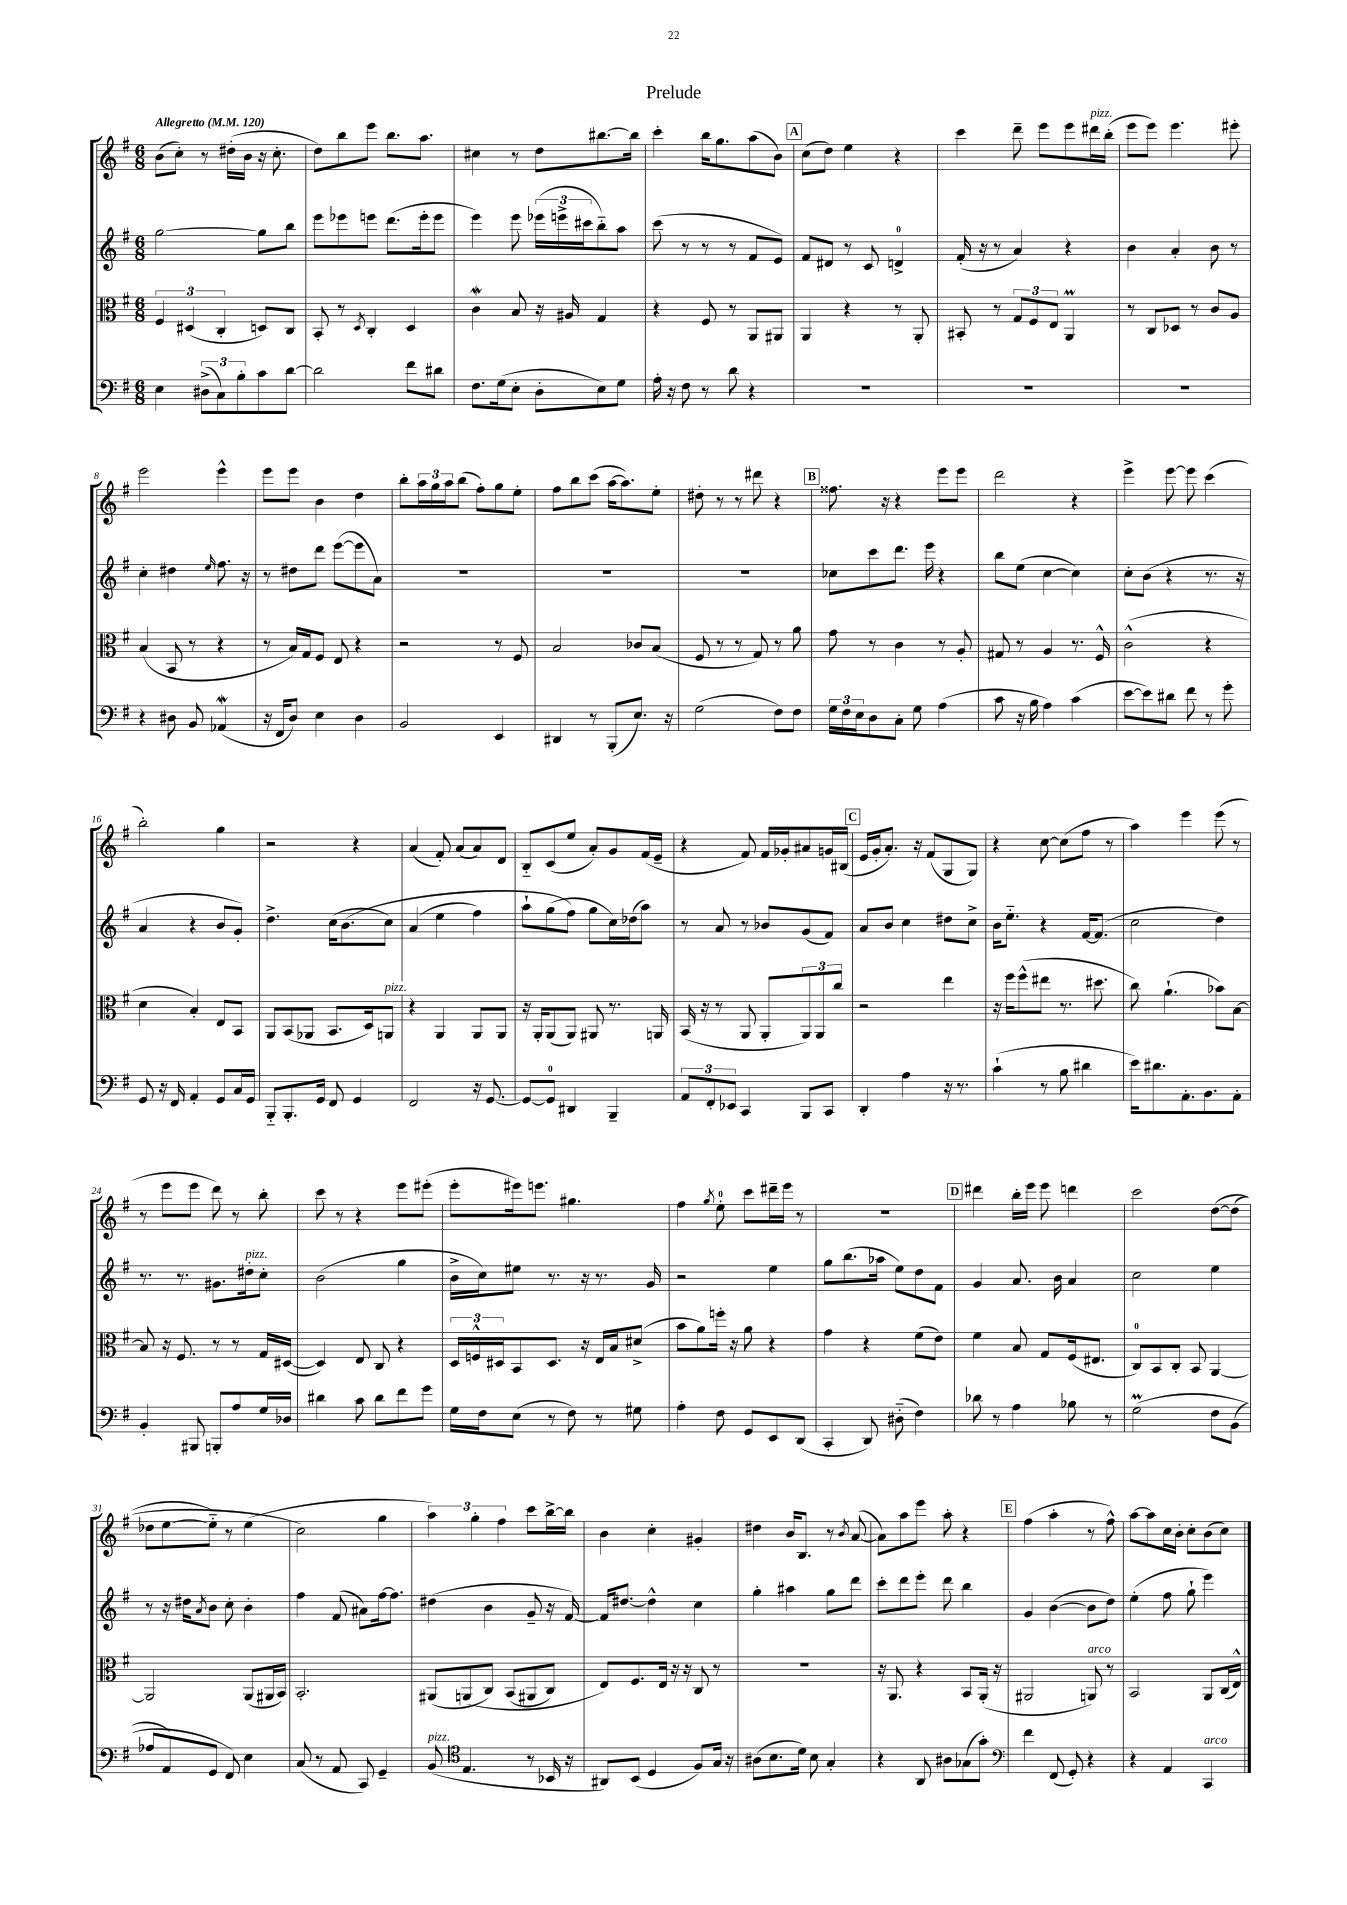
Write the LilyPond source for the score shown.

\header { title = "Prelude" }
<<
\new StaffGroup <<
\new Staff = "s0" {
    \clef treble \key g \major \numericTimeSignature \time 6/8 \tempo "Allegretto" 4 = 120
    b'8( c''8-.) r8 dis''16-.( b'16 r16 c''8.-. |
    d''8) b''8 e'''8 b''8. a''8. |
    cis''4 r8 d''8 bis''8.~ bis''16 |
    c'''4-. b''16 g''8. a''8( b'8) |
    \mark \markup { \box "A" } c''8( d''8) e''4 r4 |
    c'''4 d'''8-- e'''8 e'''8 dis'''16^\markup { \italic "pizz." } b''16-.( |
    e'''8 e'''8) e'''4. eis'''8-. |
    e'''2 e'''4-^ |
    e'''8 e'''8 b'4 d''4 |
    b''8-. \tuplet 3/2 { a''16 g''16 a''16 } b''8( fis''8-.) g''8 e''8-. |
    fis''8 b''8 c'''8( a''16~ a''8.) e''8-. |
    dis''8-. r8 r8 dis'''8 r4 |
    \mark \markup { \box "B" } fisis''8. r16 r4 e'''8 e'''8 |
    d'''2 r4 |
    e'''4-> e'''8~ e'''8 c'''4( |
    b''2-.) g''4 |
    r2 r4 |
    a'4( fis'8-.) a'8( a'8) d'8 |
    b8-_ c'8( e''8 a'8-.) g'8 fis'16( e'16-- |
    r4 fis'8) fis'16 ges'16-. ais'8 g'16 bis16( |
    \mark \markup { \box "C" } e'16 g'16-. a'8.-.) r16 fis'8( g8 g8) |
    r4 c''8~ c''8( fis''8 r8 |
    a''4) e'''4 e'''8( r8 |
    r8 e'''8 e'''8 d'''8) r8 b''8-. |
    c'''8 r8 r4 e'''8 eis'''8-.( |
    e'''8-. eis'''16) e'''8. gis''4. |
    fis''4 \acciaccatura { g''8 } e''8-0-. c'''8 dis'''16-- e'''16 r8 |
    r2. |
    \mark \markup { \box "D" } dis'''4 b''16-. e'''16 e'''8 d'''4 |
    c'''2 d''8~\( d''8( |
    des''8 e''8~ e''8-_) r8 e''4( |
    c''2\) g''4 |
    \tuplet 3/2 { a''4) g''4-. fis''4 } c'''8 b''16~-> b''16 |
    b'4 c''4-. gis'4-. |
    dis''4 b'16 b8. r8 \acciaccatura { b'8 } a'8~( |
    a'8) a''8 e'''8 a''8-. r4 |
    \mark \markup { \box "E" } fis''4( a''4-. r8 fis''8-^) |
    a''8~ a''8 c''16 b'16-. c''8-. b'8( c''8) \bar "|." |
}
\new Staff = "s1" {
    \clef treble \key g \major \numericTimeSignature \time 6/8
    g''2~ g''8 b''8 |
    e'''8 ees'''8 e'''8 d'''8.( e'''16-. e'''8 |
    e'''4) e'''8 \tuplet 3/2 { ees'''16( e'''16-> cis'''16 } b''8-_) a''8 |
    c'''8( r8 r8 r8 fis'8 e'8) |
    \mark \markup { \box "A" } fis'8 dis'8 r8 c'8 d'4-0-> |
    fis'16-.( r16 r8 a'4) r4 |
    b'4 a'4-. b'8 r8 |
    c''4-. dis''4 \grace { e''16 } fis''8. r16 |
    r8 dis''8 d'''8 e'''8~( e'''8 a'8) |
    R2. |
    R2. |
    R2. |
    \mark \markup { \box "B" } ces''8 c'''8 d'''8. e'''16 r4 |
    b''8 e''8( c''4~ c''4) |
    c''8-. b'8( r4 r8. r16 |
    a'4 r4 b'8 g'8-.) |
    d''4.-> c''16( b'8.\( c''8) |
    a'4( e''4 fis''4) |
    a''8-! g''8( fis''8\) g''8 c''16) des''16( a''8) |
    r8 a'8 r8 bes'8 g'8( fis'8) |
    \mark \markup { \box "C" } a'8 b'8 c''4 dis''8 c''8-> |
    b'16 e''8.-_ r4 fis'16~ fis'8.( |
    c''2 d''4) |
    r8. r8. gis'8. dis''16-.^\markup { \italic "pizz." } c''8-. |
    b'2( g''4 |
    b'16-> c''16) eis''8 r8. r16 r8. g'16 |
    r2 e''4 |
    g''8 b''8.( aes''16 e''8) d''8 fis'8 |
    \mark \markup { \box "D" } g'4 a'8. b'16 a'4 |
    c''2 e''4 |
    r8 r16 dis''16 \acciaccatura { a'8 } b'8 c''8-. b'4-. |
    fis''4 fis'8( ais'8) fis''16~ fis''8. |
    dis''4( b'4 g'8-- r16 fis'16~) |
    fis'16 dis''8.~ dis''4-^ c''4 |
    g''4-. ais''4 g''8 d'''8 |
    c'''8-. d'''8 e'''8-. d'''8 b''4 |
    \mark \markup { \box "E" } g'4 b'4~( b'8 d''8) |
    e''4-.( fis''8 g''8-! e'''4) \bar "|." |
}
\new Staff = "s2" {
    \clef alto \key g \major \numericTimeSignature \time 6/8
    \tuplet 3/2 { fis4 dis4( c4-. } d8) c8 |
    b,8-. r8 \acciaccatura { d8 } c4-. d4 |
    c'4\mordent b8 r16 ais16 g4 |
    r4 fis8 r8 a,8 ais,8 |
    \mark \markup { \box "A" } a,4 r4 r8 a,8-. |
    bis,8-. r8 \tuplet 3/2 { g8 fis8 e8 } a,4\prall |
    r8 c8 des8 r8 c'8 a8 |
    b4( b,8 r8 r4 |
    r8 b16) g16 fis8 e8 r4 |
    r2 r8 fis8 |
    b2 ces'8 b8( |
    fis8 r8 r8 g8) r8 a'8 |
    \mark \markup { \box "B" } g'8 r8 c'4 r8 a8-. |
    gis8 r8 a4 r8. fis16-^ |
    c'2-^( r4 |
    d'4 b4-.) e8 b,8 |
    a,8 b,8( aes,8 b,8. d16) a,8^\markup { \italic "pizz." } |
    r4 a,4 a,8 a,8 |
    r16 a,16-. a,8( a,8) ais,8 r8. a,16 |
    b,16( r16 r8 a,8 a,8-. \tuplet 3/2 { a,8) a,8 c''8 } |
    \mark \markup { \box "C" } r2 e''4 |
    r16 fis''16 fis''8-^( eis''8 r8. dis''8. |
    c''8) a'4.-!( bes'8) b8~ |
    b8 r16 fis8. r8 r8 g16 dis16~( |
    dis4) e8 c8 r4 |
    \tuplet 3/2 { d16 f16-^ dis16 } b,8 dis8. r16 e16 b16 dis'8->( |
    b'8 a'8) f''16-. r16 a'8 r4 |
    g'4 r4 fis'8( e'8) |
    \mark \markup { \box "D" } fis'4 b8 g8 fis16( eis8. |
    c8-0) b,8 c8-. b,8 a,4~ |
    a,2 a,8( ais,16 b,16) |
    b,2.-. |
    ais,8( a,8\( c8) b,8( ais,8 c8) |
    e8\) fis8. e16 r16 r16 c8 r8 |
    R2. |
    r16 a,8. r4 b,8 a,16-.( r16 |
    \mark \markup { \box "E" } ais,2 a,8^\markup { \italic "arco" }) r8 |
    b,2 a,8 c16( e16-^) \bar "|." |
}
\new Staff = "s3" {
    \clef bass \key g \major \numericTimeSignature \time 6/8
    e4 \tuplet 3/2 { dis8->( c8) b8-. } c'8 d'8~ |
    d'2 fis'8 dis'8 |
    fis8. g16( e8-. d8-. e8) g8 |
    a16-. r16 fis8 r8 d'8 r4 |
    \mark \markup { \box "A" } R2. |
    R2. |
    R2. |
    r4 dis8 b,8 aes,4\mordent( |
    r16 fis,16 d8) e4 d4 |
    b,2 e,4 |
    dis,4 r8 b,,8-.( e8.) r16 |
    g2( fis8) fis8 |
    \mark \markup { \box "B" } \tuplet 3/2 { g16 fis16 e16 } d8 c8-. g8 a4( |
    c'8 r16 b16 a4) c'4( |
    e'8~ e'8) dis'8 fis'8 r8 g'8-. |
    g,8 r16 fis,16 a,4-. g,8 c16 g,16 |
    b,,8-_ b,,8.-. g,16 fis,8 g,4 |
    fis,2 r16 g,8.~ |
    g,8~ g,8-0 dis,4 b,,4-- |
    \tuplet 3/2 { a,8 fis,8-. ees,8 } c,4 b,,8 c,8 |
    \mark \markup { \box "C" } d,4-. a4 r16 r8. |
    c'4-!( r8 b8 dis'4 |
    e'16) dis'8. a,8.-. b,8. a,8-. |
    b,4-. bis,,8 b,,8-. a8 g16 des16 |
    dis'4 c'8 dis'8 fis'8 g'8 |
    g16 fis16 e8( r8 fis8) r8 gis8 |
    a4-. fis8 g,8 e,8 d,8( |
    c,4-. d,8) dis8-_( fis4) |
    \mark \markup { \box "D" } des'8 r8 a4 bes8 r8 |
    g2\prall\( fis8 b,8( |
    aes8 a,8) g,8 fis,8\) e4 |
    c8( r8 a,8 c,8) g,4-- |
    b,8^\markup { \italic "pizz." }( \clef tenor e4. r8 bes,16 r16 |
    ais,8) b,8( d4 fis8) g16 r16 |
    ais8( b8. d'16) b8 g4-. |
    r4 a,8 ais8 ges8( g'8-.) |
    \mark \markup { \box "E" } \clef bass fis'4 fis,8( g,8-.) r4 |
    r4 a,4 c,4^\markup { \italic "arco" } \bar "|." |
}
>>
>>
